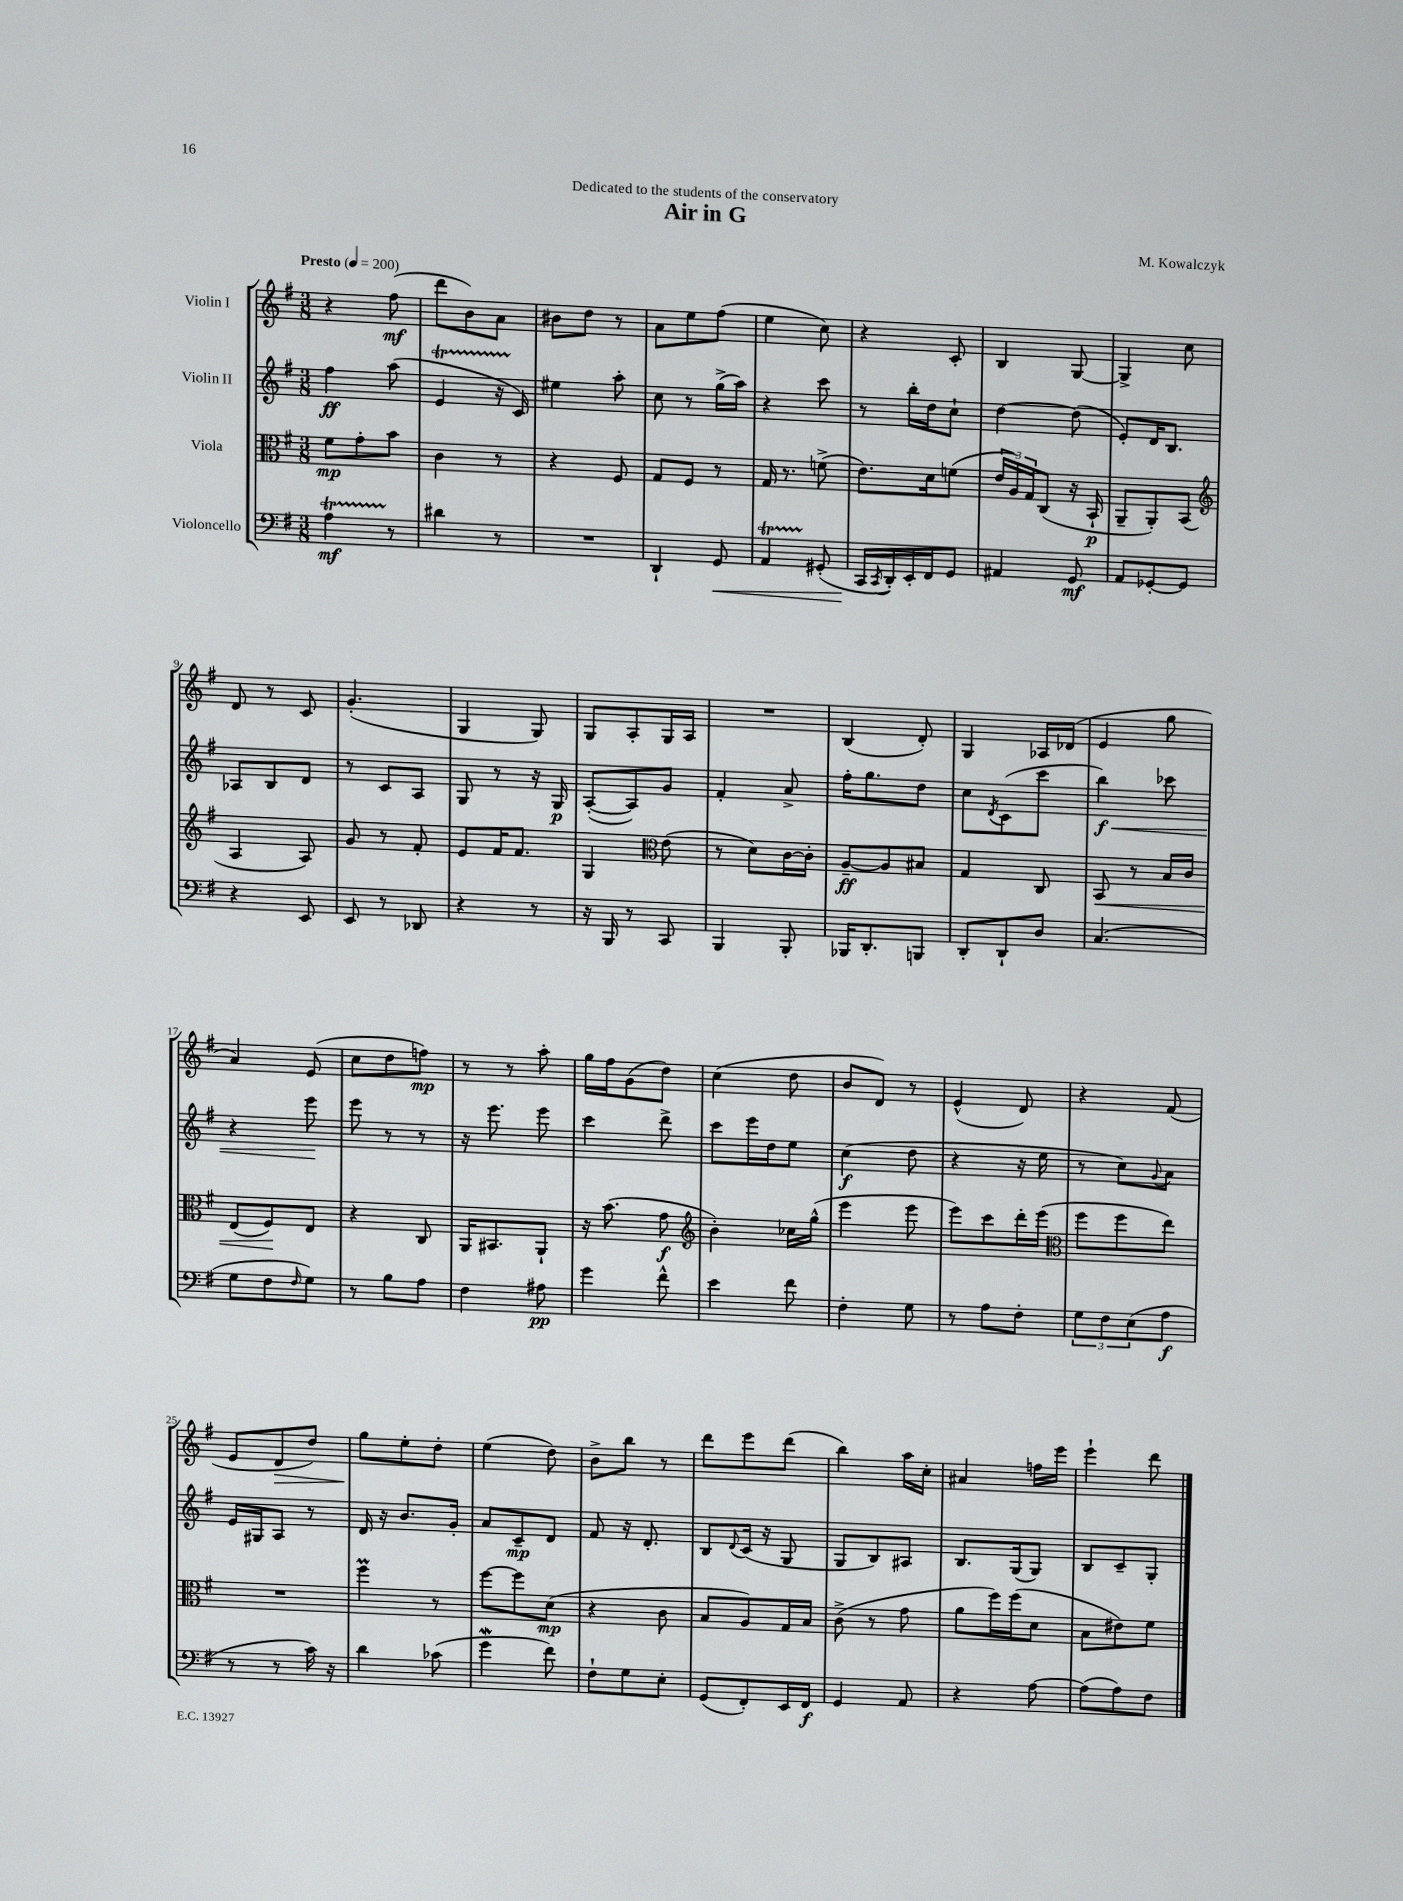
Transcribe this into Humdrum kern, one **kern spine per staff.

**kern	**dynam	**kern	**dynam	**kern	**dynam	**kern	**dynam
*part4	*part4	*part3	*part3	*part2	*part2	*part1	*part1
*staff4	*staff4	*staff3	*staff3	*staff2	*staff2	*staff1	*staff1
*I"Violoncello	*	*I"Viola	*	*I"Violin II	*	*I"Violin I	*
*clefF4	*	*clefC3	*	*clefG2	*	*clefG2	*
*k[f#]	*	*k[f#]	*	*k[f#]	*	*k[f#]	*
*M3/8	*	*M3/8	*	*M3/8	*	*M3/8	*
*MM200	*	*MM200	*	*MM200	*	*MM200	*
=1	=1	=1	=1	=1	=1	=1	=1
!	!	!	!	!	!	!LO:TX:a:B:t=Presto	!
4AT\	mf	8f#\L	mp	4ff#\	ff	4r	.
.	.	8g'\	.	.	.	.	.
8r	.	8b\J	.	(8aa\	.	(8ff#\	mf
=2	=2	=2	=2	=2	=2	=2	=2
4d#X\	.	4c\	.	4eT/	.	8ddd\L	.
.	.	.	.	.	.	8b\)	.
8r	.	8r	.	16r	.	8a\J	.
.	.	.	.	16c/)	.	.	.
=3	=3	=3	=3	=3	=3	=3	=3
4.r	.	4r	.	4ee#X\	.	8b#X\L	.
.	.	.	.	.	.	8dd\J	.
.	.	8F#/	.	8aa'\	.	8r	.
=4	=4	=4	=4	=4	=4	=4	=4
4DD`/	.	8G/L	.	8cc\	.	8a\L	.
.	.	8F#/J	.	8r	.	8ee\	.
!	!LO:HP:b	!	!	!	!	!	!
8GG/	<	8r	.	(16gg^\LL	.	(8ff#\J	.
.	.	.	.	16aa\JJ)	.	.	.
=5	=5	=5	=5	=5	=5	=5	=5
4AAT/	.	16G/	.	4r	.	4ee\	.
.	.	8.r	.	.	.	.	.
(8GG#X'/	.	(8fn^\	.	8ccc\	.	8cc\)	.
=6	=6	=6	=6	=6	=6	=6	=6
16CC/LL	.	8.e\L)	.	8r	.	4r	.
8qCC/	.	.	.	.	.	.	.
16DD'/)	[	.	.	.	.	.	.
16EE'/	.	.	.	16bb'\LL	.	.	.
16FF#/J	.	16d\k	.	16dd\J	.	.	.
8GG/J	.	(8fn\J	.	8cc`\J	.	8c'/	.
=7	=7	=7	=7	=7	=7	=7	=7
4AA#X/	.	24e/LL	.	[4dd\	.	4B/	.
.	.	24A/)	.	.	.	.	.
.	.	24G/J	.	.	.	.	.
.	.	(8C/J	.	.	.	.	.
8GG/	mf	16r	.	(8dd\]	.	[8G/	.
.	.	16BB`/	p	.	.	.	.
=8	=8	=8	=8	=8	=8	=8	=8
8AA/L	.	8AA~/L	.	8e'/L)	.	4G^/]	.
[8GG-X'/	.	8AA'/)	.	16d/K	.	.	.
.	.	.	.	8.B/J	.	.	.
8GG-/J]	.	(8BB/J	.	.	.	8cc\	.
!!LO:LB:g=z
=9	=9	=9	=9	=9	=9	=9	=9
*	*	*clefG2	*	*	*	*	*
4r	.	4A/	.	8A-X/L	.	8d/	.
.	.	.	.	8B/	.	8r	.
8EE/	.	8A/)	.	8d/J	.	8c/	.
=10	=10	=10	=10	=10	=10	=10	=10
8EE/	.	8g/	.	8r	.	(4.g'/	.
8r	.	8r	.	8c/L	.	.	.
8DD-X/	.	8f#'/	.	8A/J	.	.	.
=11	=11	=11	=11	=11	=11	=11	=11
4r	.	8e/L	.	8G/	.	4G/	.
.	.	16f#/K	.	8r	.	.	.
.	.	8.f#/J	.	.	.	.	.
8r	.	.	.	16r	.	8G/)	.
.	.	.	.	16G/	p	.	.
=12	=12	=12	=12	=12	=12	=12	=12
16r	.	4G/	.	([8A'/L	.	8G/L	.
16BBB/	.	.	.	.	.	.	.
8r	.	.	.	8A/])	.	8A'/	.
*	*	*clefC3	*	*	*	*	*
8CC/	.	(8e\	.	8g/J	.	16G/L	.
.	.	.	.	.	.	16A/JJ	.
=13	=13	=13	=13	=13	=13	=13	=13
4BBB/	.	8r	.	4f#'/	.	4.r	.
.	.	8d\L)	.	.	.	.	.
8BBB'/	.	[16c\L	.	8a^/	.	.	.
.	.	16c'\JJ]	.	.	.	.	.
=14	=14	=14	=14	=14	=14	=14	=14
16BBB-X/KL	.	[8A~/L	ff	16ff#'\KL	.	(4B/	.
8.DD'/	.	.	.	8.gg\	.	.	.
.	.	8A/]	.	.	.	.	.
8BBBn/J	.	8B#X/J	.	8dd\J	.	8d'/)	.
=15	=15	=15	=15	=15	=15	=15	=15
8DD'/L	.	4G/	.	8cc\L	.	4G/	.
.	.	.	.	8qd/	.	.	.
8DD`/	.	.	.	(8c\	.	.	.
8D/J	.	8C/	.	8ccc\J	.	16A-X/LL	.
.	.	.	.	.	.	(16d-X/JJ	.
=16	=16	=16	=16	=16	=16	=16	=16
!	!	!	!LO:HP:b	!	!LO:HP:b	!	!
(4.C/	.	8BB/	<	4bb\)	< f	4e/	.
.	.	8r	.	.	.	.	.
.	.	16B/LL	.	8ccc-X\	.	8gg\	.
.	.	16c/JJ	.	.	.	.	.
!!LO:LB:g=z
=17	=17	=17	=17	=17	=17	=17	=17
8G\L	.	(8E/L	.	4r	.	4a/)	.
8F#\	.	8F#/)	.	.	.	.	.
16qqF#/	.	.	.	.	.	.	.
8G\J)	.	8E/J	[	8eee\	.	(8e/	.
.	.	.	.	.	[	.	.
=18	=18	=18	=18	=18	=18	=18	=18
8r	.	4r	.	8eee\	.	8cc\L	.
8B\L	.	.	.	8r	.	8dd\	.
8A\J	.	8C/	.	8r	.	8ffn\J)	mp
=19	=19	=19	=19	=19	=19	=19	=19
4F#\	.	16AA/KL	.	16r	.	8r	.
.	.	8.BB#X/	.	8.eee\	.	.	.
.	.	.	.	.	.	8r	.
8A#X\	pp	8AA`/J	.	8eee\	.	8aa'\	.
=20	=20	=20	=20	=20	=20	=20	=20
4g\	.	16r	.	4ccc\	.	16gg\LL	.
.	.	(8.b\	.	.	.	16ff#\J	.
.	.	.	.	.	.	(8g\	.
8f#^^\	.	8g\	f	8ddd^\	.	8dd\J)	.
=21	=21	=21	=21	=21	=21	=21	=21
*	*	*clefG2	*	*	*	*	*
4e\	.	4b'\)	.	8ccc\L	.	(4cc\	.
.	.	.	.	16eee\L	.	.	.
.	.	.	.	16dd\J	.	.	.
8f#\	.	16cc-X\LL	.	8ee\J	.	8dd\	.
.	.	(16gg^^\JJ	.	.	.	.	.
=22	=22	=22	=22	=22	=22	=22	=22
4F#'\	.	4eee\	.	(4cc\	f	8b/L	.
.	.	.	.	.	.	8d/J)	.
8G\	.	8eee\	.	8dd\	.	8r	.
=23	=23	=23	=23	=23	=23	=23	=23
8r	.	8eee\L)	.	4r	.	(4e^^/	.
8A\L	.	8ccc\	.	.	.	.	.
8F#'\J	.	16ddd'\L	.	16r	.	8d/)	.
.	.	(16eee\JJ	.	16ee\	.	.	.
=24	=24	=24	=24	=24	=24	=24	=24
*	*	*clefC3	*	*	*	*	*
12G\L	.	8ff#\L	.	8r	.	4r	.
12F#\	.	.	.	.	.	.	.
.	.	8ff#\	.	8cc\L)	.	.	.
(12E\	.	.	.	.	.	.	.
.	.	.	.	8qqg/	.	.	.
8A\J	f	8ee\J)	.	8a\J	.	(8f#/	.
!!LO:LB:g=z
=25	=25	=25	=25	=25	=25	=25	=25
8r	.	4.r	.	16e/LL	.	8e/L	.
.	.	.	.	16G#X/J	.	.	.
!	!	!	!	!	!	!	!LO:HP:b
8r	.	.	.	8A/J	.	8d/	>
16c\)	.	.	.	8r	.	8dd/J)	.
16r	.	.	.	.	.	.	.
=26	=26	=26	=26	=26	=26	=26	=26
4d\	.	4ff#m\	.	16d/	.	8gg\L	.
.	.	.	.	16r	.	.	.
.	.	.	.	8.b/L	.	8ee'\	]
(8c-X\	.	8r	.	.	.	8dd'\J	.
.	.	.	.	16g'/Jk	.	.	.
=27	=27	=27	=27	=27	=27	=27	=27
4gw\	.	[8ff#\L	.	8a/L	.	(4ee\	.
.	.	8ff#\]	.	8c~/	mp	.	.
8f#\)	.	(8d\J	mp	8d/J	.	8dd\)	.
=28	=28	=28	=28	=28	=28	=28	=28
8F#`\L	.	4r	.	8f#/	.	8b^\L	.
8G\	.	.	.	16r	.	8bb\J	.
.	.	.	.	8.d'/	.	.	.
8E'\J	.	8c\	.	.	.	8r	.
=29	=29	=29	=29	=29	=29	=29	=29
(8GG/L	.	8B/L	.	8B/L	.	8ddd\L	.
.	.	.	.	8qqd/	.	.	.
8FF#'/)	.	8A/)	.	(16c/Jk	.	8eee\	.
.	.	.	.	16r	.	.	.
16EE/L	.	16G/L	.	8G/	.	(8ddd\J	.
16FF#/JJ	f	16B/JJ	.	.	.	.	.
=30	=30	=30	=30	=30	=30	=30	=30
4GG/	.	(8c^\	.	8G/L	.	4bb\)	.
.	.	8r	.	8B/)	.	.	.
8AA/	.	8g\	.	8A#X/J	.	16aa\LL	.
.	.	.	.	.	.	16cc'\JJ	.
=31	=31	=31	=31	=31	=31	=31	=31
4r	.	8a\L	.	8.B/L	.	4a#X/	.
.	.	16ff#\L)	.	.	.	.	.
.	.	(16ff#\J	.	(16G/k	.	.	.
[8A\	.	8d\J	.	8G/J)	.	16ffn\LL	.
.	.	.	.	.	.	16eee\JJ	.
=32	=32	=32	=32	=32	=32	=32	=32
(8A\L]	.	8B\L	.	8B/L	.	4eee`\	.
8A\)	.	8e#X\)	.	8c~/	.	.	.
8F#\J	.	8f#\J	.	8G'/J	.	8ddd\	.
==	==	==	==	==	==	==	==
*-	*-	*-	*-	*-	*-	*-	*-
